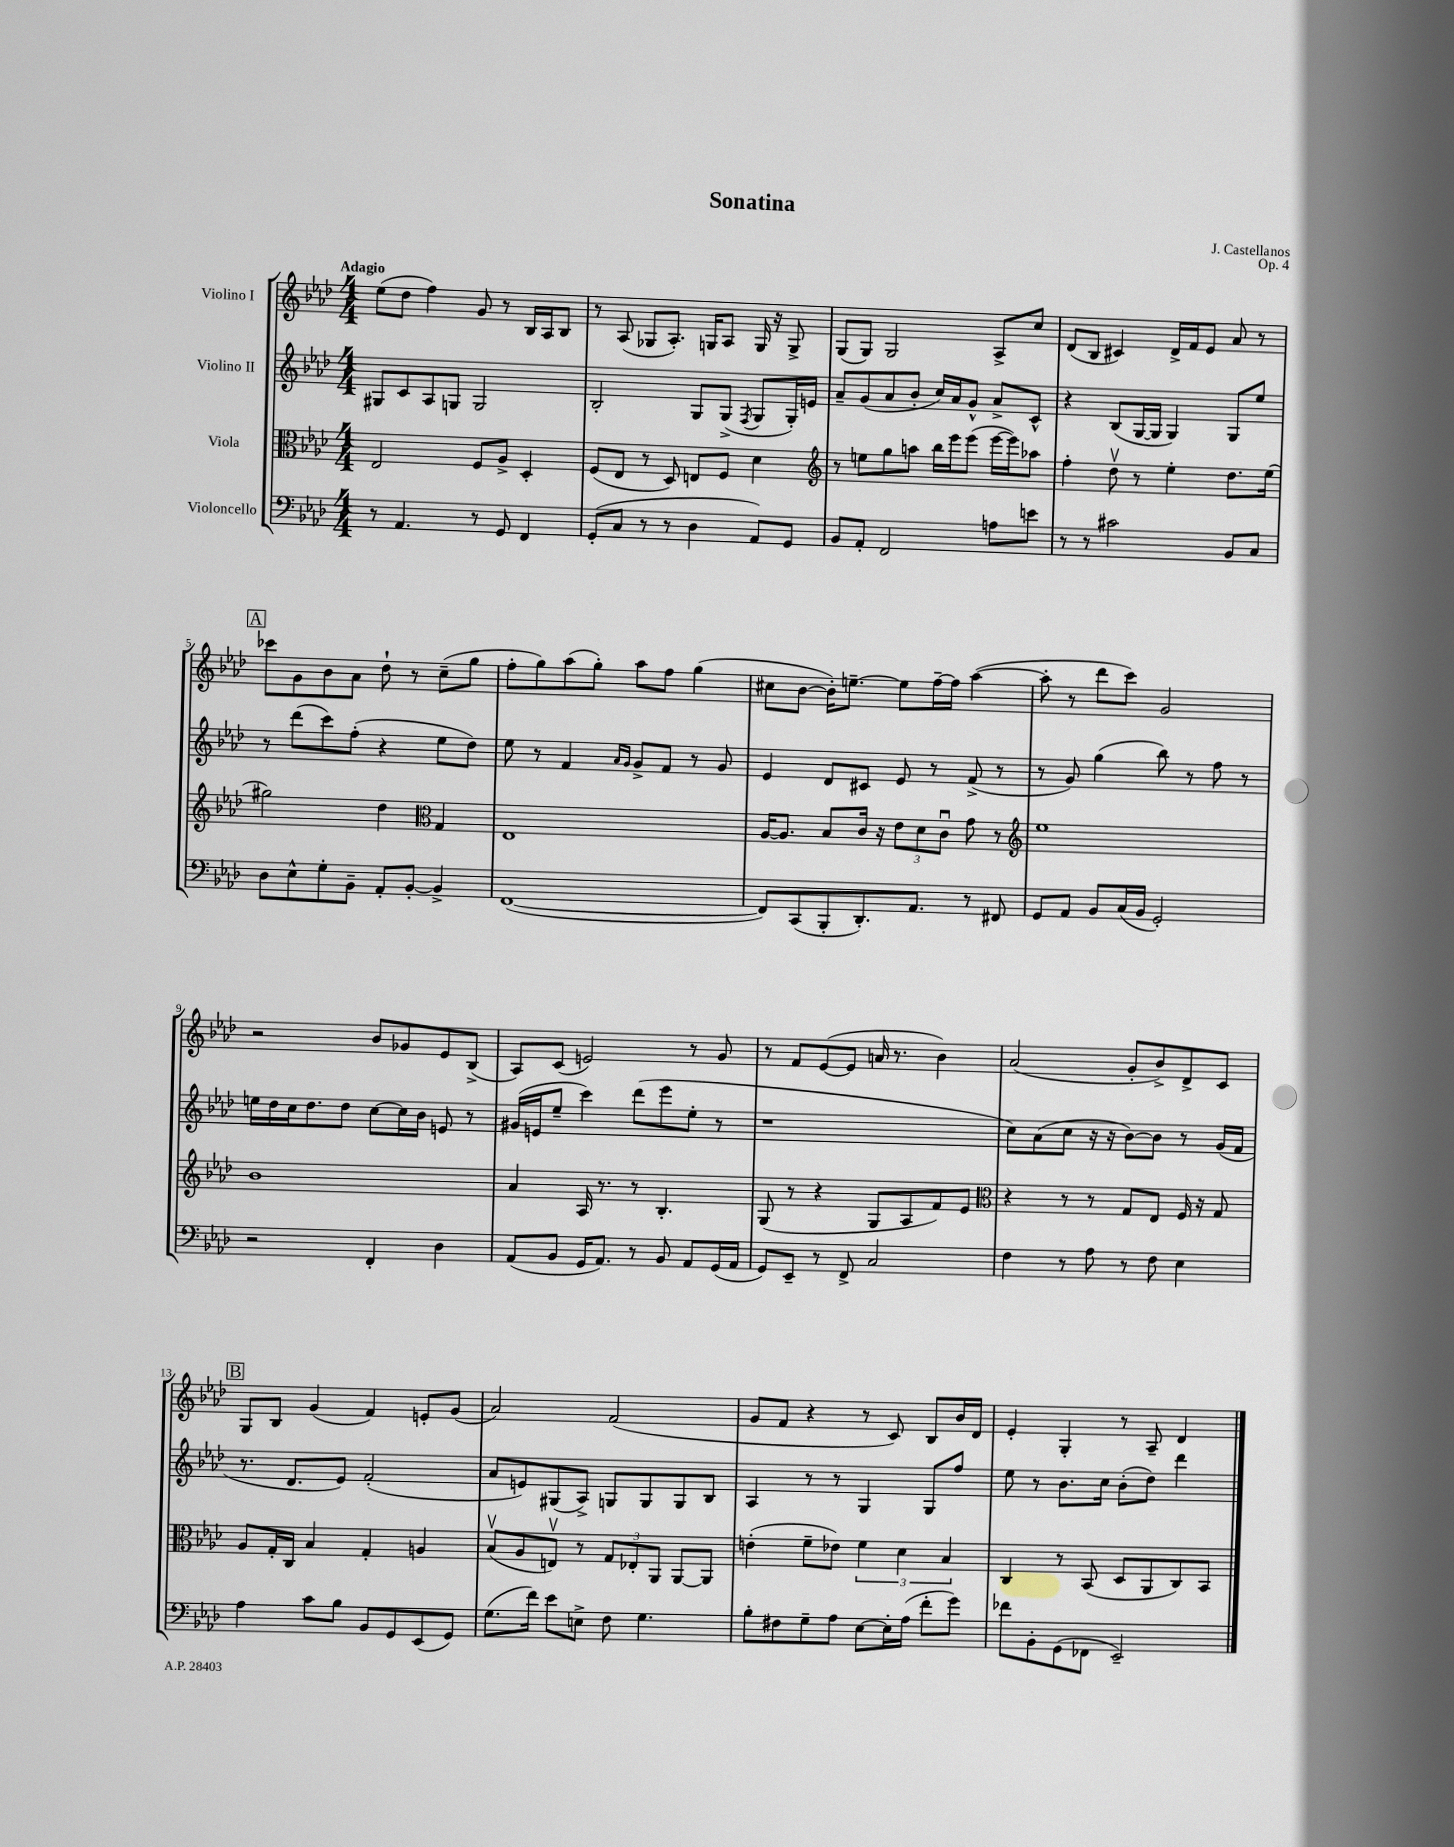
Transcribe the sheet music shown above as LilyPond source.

\header { title = "Sonatina" composer = "J. Castellanos" opus = "Op. 4" }
<<
\new StaffGroup <<
\new Staff = "s0" \with { instrumentName = "Violino I" } {
    \clef treble \key aes \major \numericTimeSignature \time 4/4 \tempo "Adagio"
    ees''8( des''8 f''4) g'8 r8 bes16 aes16 bes8 |
    r8 aes8( ges8 aes8.-.) g16 aes8 g16 r16 g8-> |
    g8( g8) g2 aes8-> c''8 |
    des'8( bes8 cis'4) des'16-> f'16 ees'8 aes'8 r8 |
    \mark \markup { \box "A" } ces'''8 g'8 bes'8 aes'8 des''8-! r8 c''8--( g''8 |
    f''8-. g''8) aes''8( g''8-.) aes''8 f''8 g''4( |
    cis''8 bes'8~ bes'16-.) e''8.~-- e''8 f''16~-- f''16 aes''4~( |
    aes''8-. r8 des'''8 c'''8) g'2 |
    r2 bes'8 ges'8 ees'8 bes8->( |
    aes8) c'8( e'2) r8 g'8 |
    r8 f'8 ees'8~( ees'8 a'16 r8. bes'4) |
    aes'2( g'8-. bes'8->) des'8-> c'8 |
    \mark \markup { \box "B" } g8 bes8 g'4( f'4) e'8-. g'8( |
    aes'2) f'2( |
    g'8 f'8 r4 r8 c'8) bes8 bes'16 des'16 |
    ees'4-. g4-. r8 aes8-- des'4 \bar "|." |
}
\new Staff = "s1" \with { instrumentName = "Violino II" } {
    \clef treble \key aes \major \numericTimeSignature \time 4/4
    gis8 c'8 aes8 g8 g2 |
    bes2-. g8 g8->( \acciaccatura { f8 } g8 g16-.) e'16 |
    aes'8-- g'8( aes'8 bes'8-. c''16) aes'16 g'8-^ aes'8-> c'8-^ |
    r4 bes8( g16~ g16 g4) g8 ees''8 |
    \mark \markup { \box "A" } r8 des'''8( c'''8) f''8-.( r4 ees''8 des''8) |
    ees''8 r8 f'4 \grace { aes'16 g'16 } g'8-> f'8 r8 g'8 |
    ees'4 des'8 cis'8 ees'8 r8 f'8->( r8 |
    r8 g'8) g''4( bes''8) r8 f''8 r8 |
    e''16 des''16 c''16 des''8. des''8 c''8~ c''16 bes'16 e'8 r8 |
    gis'16( e'16 ees''8-- c'''4) des'''8( ees'''8 ees''8-. r8 |
    r1 |
    c''8) aes'8( c''8 r16 r16 bes'8~) bes'8 r8 g'16( f'16 |
    \mark \markup { \box "B" } r8. des'8. ees'8) f'2-.( |
    aes'8 e'8) gis8( aes8->) g8 g8 g8 bes8 |
    aes4 r8 r8 g4 g8 f''8 |
    ees''8 r8 bes'8. c''16 bes'8-.( des''8) des'''4 \bar "|." |
}
\new Staff = "s2" \with { instrumentName = "Viola" } {
    \clef alto \key aes \major \numericTimeSignature \time 4/4
    ees2 f8 aes8-> des4-. |
    f8( ees8 r8 des8) e8 f8 des'4 |
    \clef treble r8 e''8 g''8 a''8 bes''16 ees'''16 ees'''8( ees'''16~ ees'''16) aes''8 |
    f''4-. des''8\upbow r8 ees''4-. des''8. ees''16( |
    \mark \markup { \box "A" } gis''2) des''4 \clef alto g4 |
    ees1 |
    aes16~ aes8. bes8 c'16 r16 \tuplet 3/2 { ees'8 des'8 c'8\downbow } g'8 r8 |
    \clef treble ees''1 |
    bes'1 |
    aes'4 aes16 r8. r8 bes4.-. |
    g8( r8 r4 g8 aes8 f'8) ees'8 |
    \clef alto r4 r8 r8 g8 ees8 f16 r16 g8 |
    \mark \markup { \box "B" } aes8 g16-. c16 bes4 g4-. a4 |
    bes8\upbow( aes8 e8\upbow) r8 \tuplet 3/2 { g8 ees8-. aes,8 } aes,8~ aes,8 |
    e'4-.( f'8-- ees'8) \tuplet 3/2 { f'4 des'4 bes4 } |
    c4 r8 bes,8( des8 aes,8 c8) bes,8 \bar "|." |
}
\new Staff = "s3" \with { instrumentName = "Violoncello" } {
    \clef bass \key aes \major \numericTimeSignature \time 4/4
    r8 aes,4. r8 g,8 f,4 |
    g,8-.( c8 r8 r8 des4 aes,8) g,8 |
    bes,8 aes,8-. f,2 a8 e'8 |
    r8 r8 cis'2 bes,8 c8 |
    \mark \markup { \box "A" } des8 ees8-^ g8-. bes,8-- aes,8-. bes,8~-. bes,4-> |
    f,1~( |
    f,8) c,8( bes,,8-. des,8.-.) aes,8. r8 fis,8 |
    g,8 aes,8 bes,8 c16( bes,16 g,2-.) |
    r2 f,4-. des4 |
    aes,8( bes,8 g,16 aes,8.) r8 bes,8 aes,8 g,16( aes,16 |
    g,8) ees,8-- r8 f,8-> c2 |
    f4 r8 aes8 r8 f8 ees4 |
    \mark \markup { \box "B" } aes4 c'8 bes8 bes,8 g,8 ees,8( g,8) |
    g8.( f'16) ees'8 e8-> f8 g4. |
    bes8-. fis8 g8-- aes8 ees8~ ees16-. aes16( f'8-. g'8) |
    fes'8 bes,8-. g,8( fes,8 ees,2--) \bar "|." |
}
>>
>>
